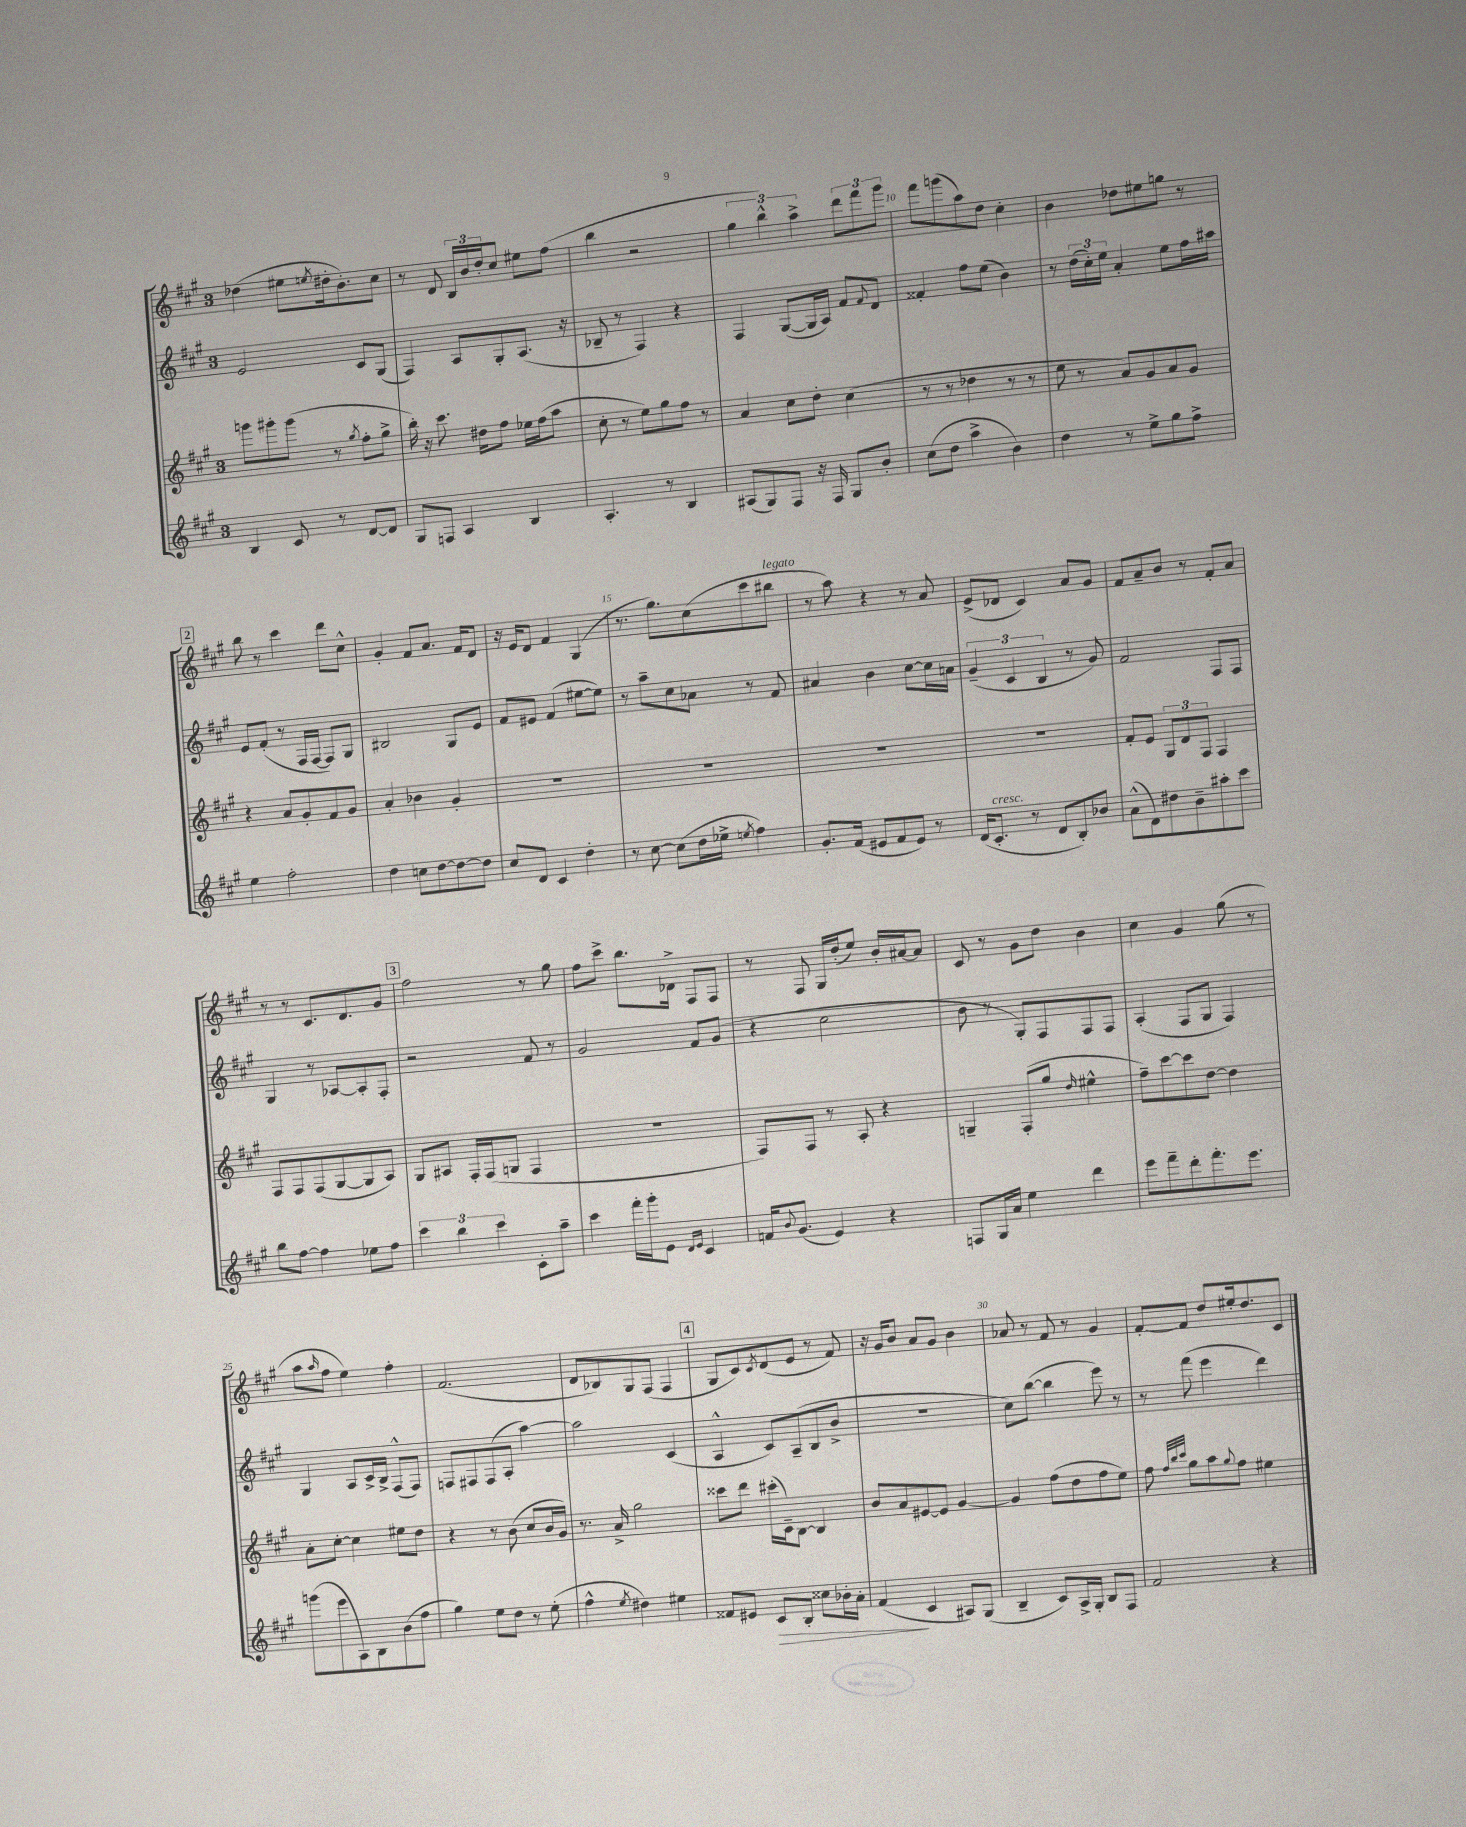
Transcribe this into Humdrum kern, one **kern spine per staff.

**kern	**dynam	**kern	**kern	**kern
*part4	*part4	*part3	*part2	*part1
*staff4	*staff4	*staff3	*staff2	*staff1
*clefG2	*	*clefG2	*clefG2	*clefG2
*k[f#c#g#]	*	*k[f#c#g#]	*k[f#c#g#]	*k[f#c#g#]
*M3/4	*	*M3/4	*M3/4	*M3/4
=6	=6	=6	=6	=6
4B/	.	8gggn\L	2e/	(4dd-X\
.	.	8ggg#X'\	.	.
8c#/	.	(8ggg#\J	.	8ee#X\L
.	.	.	.	8qeen/
8r	.	8r	.	16dd#X'\k
.	.	.	.	8.b'\)
.	.	8qgg#/	.	.
[8d/L	.	8ff#'\L	8c#/L	.
8d/J]	.	8gg#^\J	(8G#/J	8cc#\J
=7	=7	=7	=7	=7
8G#/L	.	16bb'\)	4F#/)	8r
.	.	16r	.	.
8Fn/J	.	8.ccc#\	.	8d/
4A/	.	.	8A/L	24B/LL
.	.	.	.	24b/
.	.	16dd#X\KL	.	.
.	.	.	.	24dd'/J
.	.	8ff#\J	8G#'/	8cc#/J
4B/	.	16ee-X\LL	(8.A/J	8ee#X\L
.	.	(16ff#\J	.	.
.	.	8aa\J	.	(8ff#\J
.	.	.	16r	.
=8	=8	=8	=8	=8
4.A'/	.	8cc#'\	8B-X~/	4bb\
.	.	8r	8r	.
.	.	8ee\L)	4F#/)	2r
8r	.	8gg#\	.	.
4B/	.	8ff#\J	4r	.
.	.	8r	.	.
=9	=9	=9	=9	=9
(8A#X/L	.	4a/	4F#/	6gg#\
8G#/)	.	.	.	.
.	.	.	.	6bb^^\)
8F#/J	.	8cc#\L	([8G#/L	.
.	.	.	.	6aa^\
16r	.	8dd'\J	16G#/L]	.
16F#/	.	.	16A/JJ)	.
8G#/L	.	(4cc#\	8f#/L	12ddd\L
.	.	.	.	12fff#\
.	.	.	8qqf#/	.
8b'/J	.	.	8d/J	.
.	.	.	.	12ggg#\J
=10	=10	=10	=10	=10
(8cc#\L	.	8r	4f##X'/	8fff#\L
8dd\J	.	8r	.	(8gggn\
4aa^\	.	4dd-X\	8ff#\L	8aa\)
.	.	.	(8ee\J	8dd\J
4b\)	.	8r	4b\)	4cc#'\
.	.	8r	.	.
=11	=11	=11	=11	=11
4dd\	.	8ee\	8r	4b\
.	.	8r	(24dd\LL	.
.	.	.	24cc#'\)	.
.	.	.	24ee\JJ	.
8r	.	8a/L)	4a'/	8dd-X\L
8ee^\L	.	8g#/	.	8ee#X\
8gg#\	.	8a/	8ee\L	8ggn\J
8ff#^\J	.	8g#/J	16ff#\L	8r
.	.	.	16aa#X\JJ	.
!!LO:LB:g=z
!!LO:REH:place=s1:t=2
=12	=12	=12	=12	=12
4ee\	.	4r	8e/L	8bb\
.	.	.	(8f#'/J	8r
2ff#'\	.	8a/L	8r	4ccc#\
.	.	8g#'/	16F#/LL	.
.	.	.	[16F#/JJ	.
.	.	8f#/	8F#/L])	8ddd\L
.	.	8g#/J	8G#/J	8cc#^^\J
=13	=13	=13	=13	=13
4dd\	.	4a'/	2B#X/	4g#'/
8ccn\L	.	4b-X\	.	8f#/L
[8dd\	.	.	.	8.a/J
8dd\_	.	4g#'/	8G#/L	.
.	.	.	.	16f#/KL
8dd\J]	.	.	8e/J	8d/J
=14	=14	=14	=14	=14
8cc#/L	.	2.r	8f#/L	16r
.	.	.	.	16e/KL
8d/J	.	.	8e#X/J	8d/J
4c#/	.	.	(4f#/	4f#/
4dd'\	.	.	[8ee#X\L	(4G#/
.	.	.	8ee#\J])	.
=15	=15	=15	=15	=15
8r	.	2.r	8r	8.r
[8cc#\	.	.	8aa~\L	.
.	.	.	.	8.gg#\L)
(8cc#\L]	.	.	8cc#\	.
16dd\L	.	.	8a-X\J	(8cc#\
16ee-X^\JJ	.	.	.	.
8qeen/	.	.	.	.
4ff#\)	.	.	8r	8ccc#\
!	!	!	!	!LO:TX:a:i:t=legato
.	.	.	8f#/	8bb#X\J
=16	=16	=16	=16	=16
8.g#'/L	.	2.r	4a#X/	8r
.	.	.	.	8aa\)
(16f#/Jk	.	.	.	.
8e#X/L	.	.	4b\	4r
8f#/	.	.	.	.
8e#/J)	.	.	[8cc#\L	8r
8r	.	.	16cc#\L]	8a/
.	.	.	16an\JJ	.
=17	=17	=17	=17	=17
(16d/KL	.	2.r	(6g#~/	(8e^/L
!LO:TX:a:i:t=cresc.	!	!	!	!
8.c#'/J	.	.	.	.
.	.	.	.	8d-X/J
.	.	.	6c#/	.
8r	.	.	.	4c#/)
.	.	.	6B/	.
8d/L	.	.	.	.
8B'/)	.	.	8r	8a/L
8b-X/J	.	.	8g#/)	8g#/J
=18	=18	=18	=18	=18
(8a^^\L	.	8f#'/L	2f#/	8f#/L
8d\)	.	8e/J	.	8a~/
8dd#X\	.	12G#/L	.	8b/J
.	.	12d/	.	.
8b~\	.	.	.	8r
.	.	12F#/J	.	.
8aa#X'\	.	4F#/	8F#/L	8f#'/L
8ccc#\J	.	.	8F#/J	8a/J
!!LO:LB:g=z
=19	=19	=19	=19	=19
8bb\L	.	8F#/L	4G#/	8r
[8ff#\J	.	8F#/	.	8r
4ff#\]	.	(8F#/	8r	8.c#/L
.	.	[8G#/	[8A-X/L	.
.	.	.	.	8.d/
8ee-X\L	.	8G#/]	8A-'/]	.
8ff#\J	.	8A/J)	8F#'/J	8g#/J
!!LO:REH:place=s1:t=3
=20	=20	=20	=20	=20
6ccc#\	.	8G#/L	2r	2ff#\
.	.	8A#X/J	.	.
6bb\	.	.	.	.
.	.	16F#'/LL	.	.
.	.	(16F#/J	.	.
6ccc#\	.	.	.	.
.	.	8Gn/J	.	.
8c#'\L	.	4F#/	8f#/	8r
8aa~\J	.	.	8r	8gg#\
=21	=21	=21	=21	=21
4ccc#\	.	2.r	2g#/	8ff#\L
.	.	.	.	8ccc#^\J
16fff#'\LL	.	.	.	8.bb\L
16ggg#'\J	.	.	.	.
8e\J	.	.	.	.
.	.	.	.	16d-X^\Jk
16qqd/LL	.	.	.	.
16qqe/JJ	.	.	.	.
4c#/	.	.	8f#/L	8F#/L
.	.	.	(8g#/J	8F#/J
=22	=22	=22	=22	=22
16fn/KL	.	8F#/L)	4r	8r
8qqb/	.	.	.	.
(8.g#/J	.	.	.	.
.	.	8F#/J	.	8F#/
4e/)	.	8r	2cc#\	16G#/LL
.	.	.	.	(16dd'/J
.	.	8A'/	.	8ee/J)
4r	.	4r	.	16b'/LL
.	.	.	.	[16a#X/J
.	.	.	.	8a#/J]
=23	=23	=23	=23	=23
8Fn/L	.	4Gn~/	8b\	8c#/
16G#/L	.	.	8r	8r
16a/JJ	.	.	.	.
4ee\	.	(8F#'/L	8G#'/L)	8g#\L
.	.	8gg#/J	8F#/	8dd\J
.	.	16qqdd/	.	.
4ddd\	.	4ee#X^^\	8F#/	4b\
.	.	.	8F#/J	.
=24	=24	=24	=24	=24
8eee\L	.	8ff#~\L)	(4A'/	4cc#\
8fff#~\	.	[8ccc#\	.	.
8ddd'\	.	8ccc#\]	8F#/L	4g#/
8.fff#'\	.	[8dd\J	8G#/J	.
.	.	4dd\]	4F#/)	(8gg#\
8.eee\J	.	.	.	.
.	.	.	.	8r
!!LO:LB:g=z
=25	=25	=25	=25	=25
(8gggn\L	.	8a'\L	4G#/	8aa\L
.	.	.	.	16qqaa/
8eee\	.	[8cc#'\J	.	8ff#\J
8A\)	.	4cc#\]	8A/L	4ee\)
8B\	.	.	16c#^/L	.
.	.	.	16B^/JJ	.
(8b\	.	8ee#X\L	(8F#^^/L	4ff#'\
8ff#\J	.	8dd\J	8F#/J)	.
=26	=26	=26	=26	=26
4gg#\)	.	4r	8Fn/L	(2.f#/
.	.	.	8F#X/	.
8ee\L	.	8r	(8F#/	.
8dd\J	.	(8b\	8A'/J	.
8r	.	8cc#/L	[4aa\)	.
(8ee'\	.	16b/L	.	.
.	.	16g#/JJ)	.	.
=27	=27	=27	=27	=27
4ff#^^\	.	8.r	2aa\]	8d/L
.	.	.	.	8B-X/)
.	.	16a^/	.	.
8qee/	.	.	.	.
4dd#X\)	.	2gg#\	.	8G#/
.	.	.	.	(8F#/J
4ee#X\	.	.	(4c#/	4F#/
!!LO:REH:place=s1:t=4
=28	=28	=28	=28	=28
8f##X/L	.	8ccc##X\L	4A^^/	8G#/L
8e#X/J	.	8ddd\J	.	8c#/)
.	.	.	.	8qc#/
!	!LO:HP:b	!	!	!
8c#/L	>	(16ccc#X'\LL	8c#/L)	(8d/
.	.	16c#~\J)	.	.
8B'/J	.	[8B\J	(8A~/	8e/J
8cc##X\L	.	4B/]	8B/	8r
16b-X'\L	.	.	8b^/J	8f#/)
16a'\JJ	.	.	.	.
=29	=29	=29	=29	=29
(4f#/	.	8b/L	2.r	16r
.	.	.	.	16g#/KL
.	.	8a/	.	8b/J
4c#/	]	[8e#X/	.	8a/L
.	.	8e#/J]	.	8g#/J
8A#X/L)	.	[4g#/	.	4b\
(8G#/J	.	.	.	.
=30	=30	=30	=30	=30
4B~/	.	4g#/]	8cc#\L)	8a-X/
.	.	.	([8bb\J	8r
8c#/L)	.	(8ff#\L	4bb\]	8f#/
16A^/L	.	8dd\	.	8r
16G#'/JJ	.	.	.	.
8B/L	.	8ff#\	8eee\)	4g#/
8F#/J	.	8ee\J)	8r	.
=31	=31	=31	=31	=31
2f#/	.	8ff#\	8r	[8f#'/L
.	.	32qqff#/LLL	.	.
.	.	32qqbb/	.	.
.	.	32qqccc#/JJJ	.	.
.	.	8gg#\L	(8fff#\	8f#/J]
.	.	8aa\	4eee\	8dd/L
.	.	8qqgg#/	.	.
.	.	8ff#\J	.	16ee#X'/k
.	.	.	.	8.dd/
4r	.	4ee#X\	4ddd\)	.
.	.	.	.	8c#/J
==	==	==	==	==
*-	*-	*-	*-	*-
